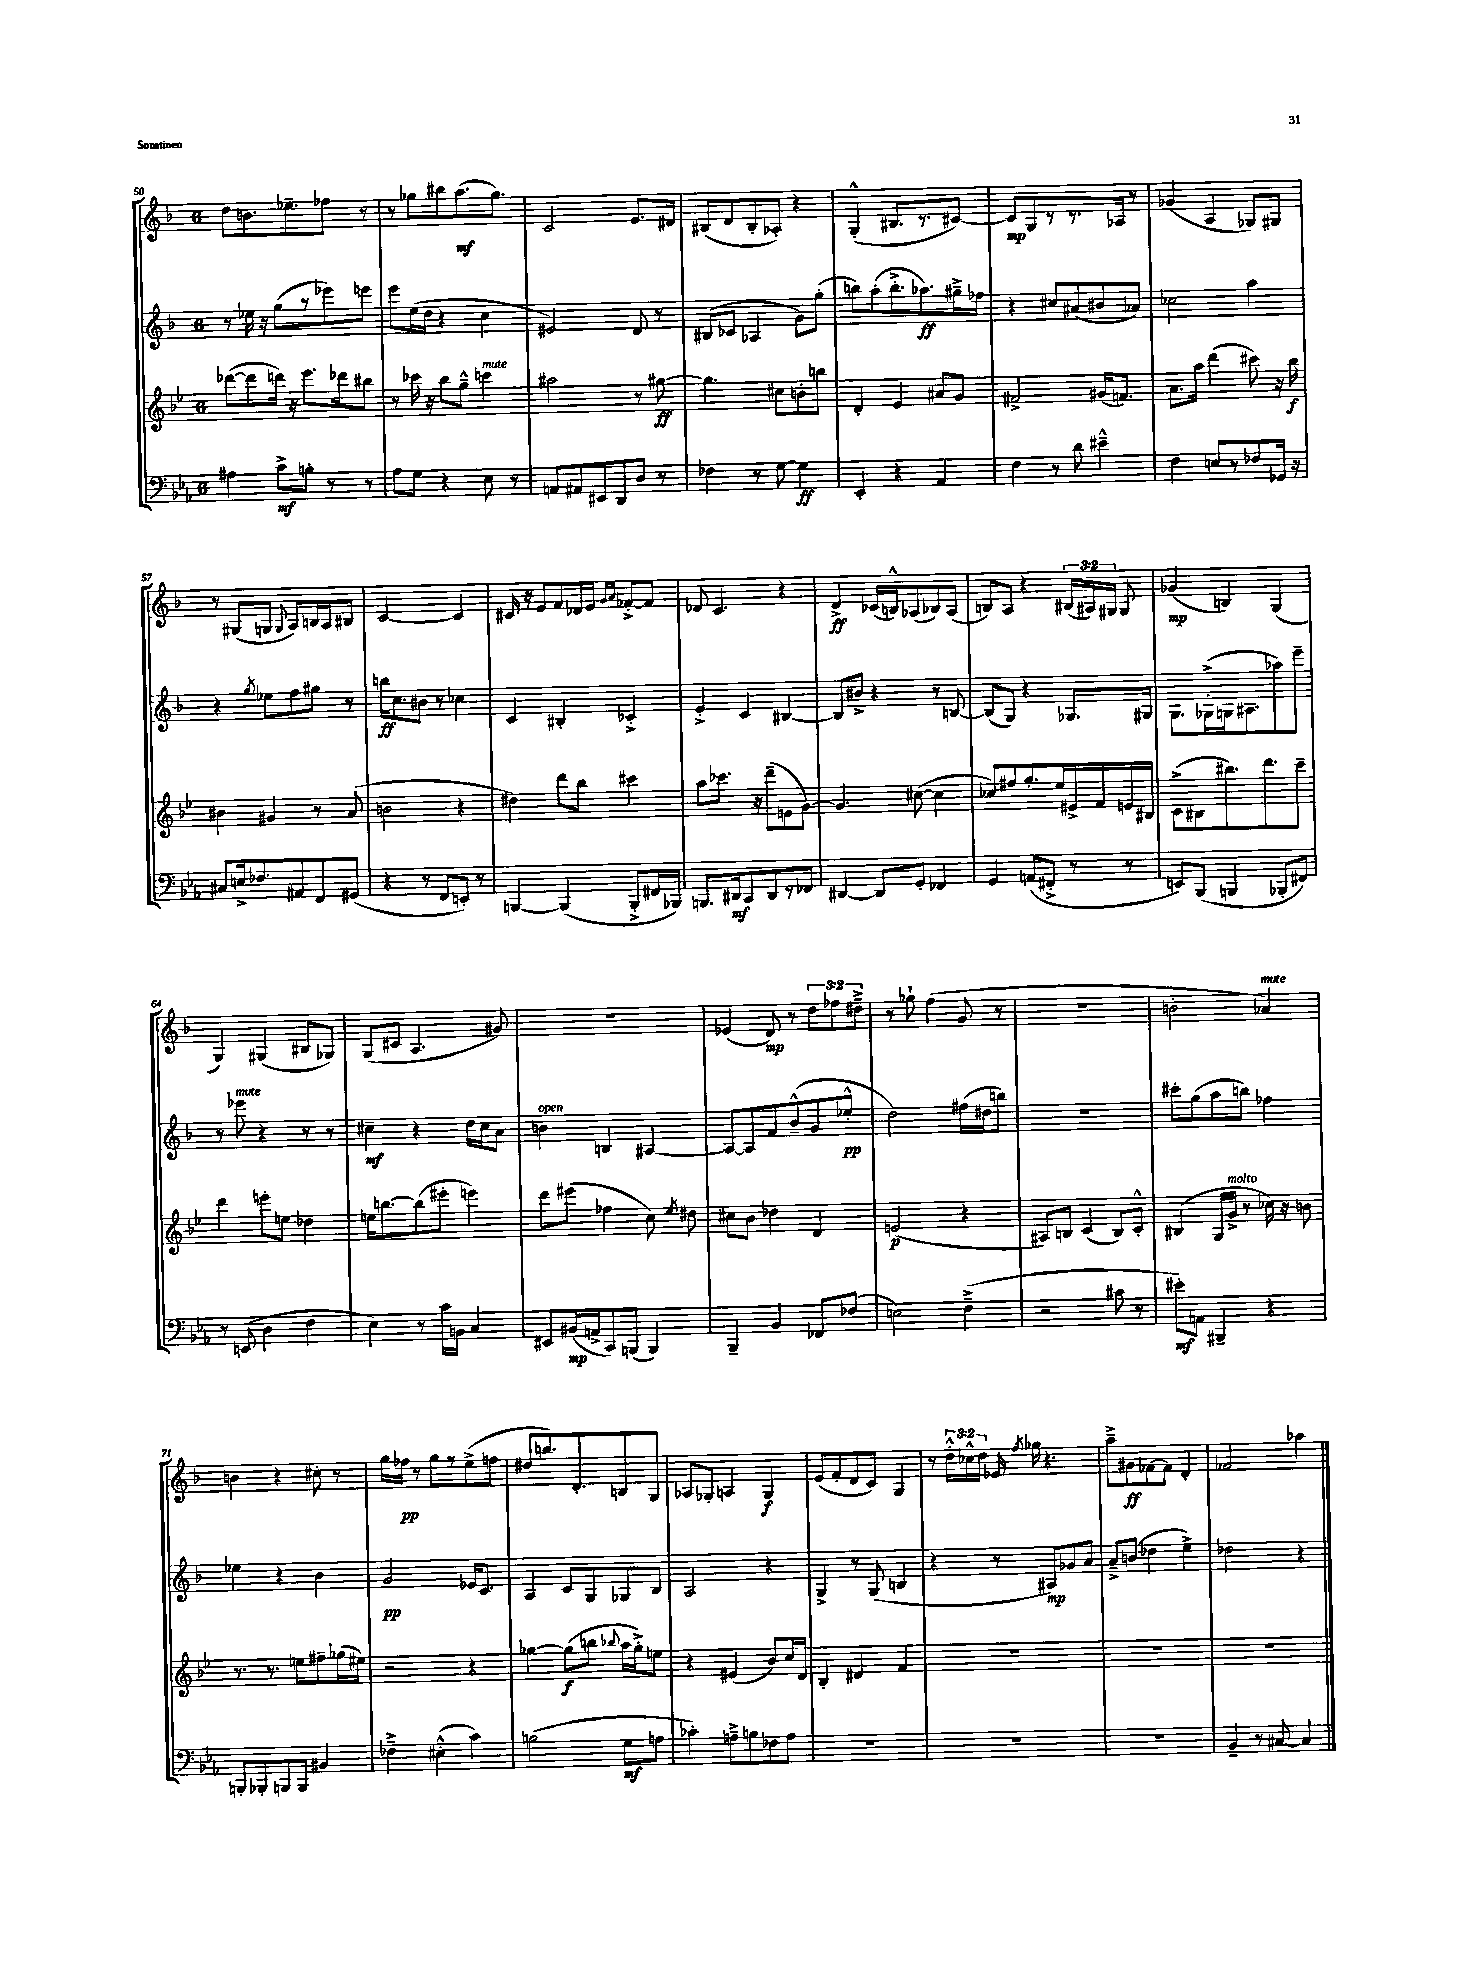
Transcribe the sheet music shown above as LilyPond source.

<<
\new StaffGroup <<
\new Staff = "s0" {
    \clef treble \key f \major \once \override Staff.TimeSignature.style = #'single-digit \time 6/8 \override Staff.TupletNumber.text = #tuplet-number::calc-fraction-text
    \autoBeamOff d''8[ b'8. ees''8.-- fes''8] r8 |
    r8 ges''8[ bis''8 a''8.\mf( ges''8.]) |
    c'2 e'8.[ dis'16] |
    bis8[( d'8 bis8-. aes8]-.) r4 |
    g4-.-^( bis8.[ r8. cis'8]~) |
    cis'8[\mp g8 r8 r8. aes16] r8 |
    ges'4( a4 ges8[) gis8] |
    r8 gis8[( g8] \appoggiatura { g8 } a8[) b16 a16 bis8] |
    c'2~ c'4 |
    cis'16 r16 e'8[ f'8 des'16 e'16] \grace { g'16[ a'16] } fes'8[~-.-> fes'8] |
    des'8 c'4. r4 |
    d'4->\ff ces'16[( b16-^) aes8( bes8) aes8]( |
    b8[) a8] r4 \tuplet 3/2 { bis16[( ais16) gis16] } gis8 |
    ges'4\mp( b4) g4( |
    g4) gis4( bis8[ ges8]) |
    g8[( cis'8] a4. gis'8) |
    R2. |
    ees'4( d'8\mp) r8 \tuplet 3/2 { d''8[ fes''8 dis''8]---> } |
    r8 ges''8-! f''4( g'8 r8 |
    r2. |
    b'2-. aes'4^\markup { \italic "mute" }) |
    b'4 r4 cis''8-. r8 |
    g''16[ fes''16]\pp r8 g''8[ r8 e''8->( f''8] |
    dis''8[ b''8.) d'8.-. b8 g8] |
    aes8[ ges8]-. a4 ges4\f |
    e'8[( f'8-. d'8 c'8]) g4 |
    r8 \tuplet 3/2 { d''16[-.-^ ces''16-^ d''16] } ees'16 \acciaccatura { f''8 } ges''16 r4. |
    a''8[---> gis'8\ff fes'8~ fes'8] d'4-. |
    fes'2 aes''4 \bar "|." |
}
\new Staff = "s1" {
    \clef treble \key f \major \once \override Staff.TimeSignature.style = #'single-digit \time 6/8
    \autoBeamOff r8 ees''16 r16 g''8[( r8 ees'''8) e'''8] |
    e'''8[ e''16( d''16] r4 c''4 |
    eis'2) d'8 r8 |
    bis8[( ces'8] aes4 g'8[) g''8]-.( |
    b''8[) a''8-.( b''8.-.-> aes''8.\ff) gis''16---> fes''16] |
    r4 cis''8[ ais'8( bis'8 aes'8]) |
    ces''2 a''4 |
    r4 \acciaccatura { g''8 } ees''8[ f''8 gis''8] r8 |
    b''16[\ff c''8. bis'8] r8 ces''4 |
    c'4 bis4-. ces'4-.-> |
    e'4-.-> c'4 bis4~ |
    bis8[ bis'8]-> r4 r8 b8~ |
    b8[( g8]) r4 ges8.[ gis16] |
    g8.[ ges16-.->( g16 ais8. aes''8) e'''8]-- |
    r8 ees'''8^\markup { \italic "mute" } r4 r8 r8 |
    cis''4--\mf r4 d''16[ cis''16 a'8] |
    b'4^\markup { \italic "open" } b4 ais4~ |
    ais8[~ ais8 f'8 bes'8---^( g'8 ees''8]-.-^\pp |
    d''2) fis''16[( dis''16 b''8]) |
    R2. |
    cis'''8[-. g''8( a''8 b''8]) fes''4 |
    ees''4 r4 bes'4 |
    g'2\pp ees'16[ c'8.] |
    a4 c'8[ g8 ges8 bes8] |
    a2 r4 |
    g4-> r8 g8( b4 |
    r4 r8 ais8[\mp) ges'8 a'8] |
    a'8[---> b'8]( des''4 e''4->) |
    des''2 r4 \bar "|." |
}
\new Staff = "s2" {
    \clef treble \key bes \major \once \override Staff.TimeSignature.style = #'single-digit \time 6/8
    \autoBeamOff des'''8[~( des'''8 d'''16]) r16 ees'''8.[ des'''16 bis''8] |
    r8 ces'''16 r16 bes''8[ g''8]---^ c'''4^\markup { \italic "mute" } |
    ais''2 r8 gis''8~\ff |
    gis''4. cis''8[ b'8-. b''8] |
    d'4-. ees'4 ais'8[ g'8] |
    fis'2-> gis'16[( f'8.]) |
    a'8.[ a''16] d'''4( cis'''8) r16 bes''16\f |
    bis'4 gis'4 r8 a'8( |
    b'2 r4 |
    dis''4) d'''8[ bes''8] cis'''4 |
    a''8[ ces'''8.] r16 d'''8[--( e'8 g'8]~) |
    g'4. cis''8~( cis''4 |
    ces''8[) fis''8 g''8.-. ees''16 eis'16-> f'16 e'16 bis16] |
    c'8[->( bis8 bis''8.) d'''8. c'''8]-- |
    d'''4 e'''8[-. e''8] des''4 |
    e''16[ b''8.~ b''8( eis'''8]-. e'''4) |
    d'''8[ eis'''8]( fes''4 c''8) \acciaccatura { ees''8 } dis''8 |
    cis''8[ bes'8] des''4 d'4 |
    e'2\p( r4 |
    ais8[) b8] c'4( b8[) c'8]-.-^ |
    bis4( g16[ g'16]->^\markup { \italic "molto" } r8 ces''16) r16 b'8 |
    r8. r8. e''8[ fis''8-- ges''16( eis''16]) |
    r2 r4 |
    ges''4~ ges''8[\f( b''8] \appoggiatura { bes''8 } a''16[ ges''16-.->) e''8] |
    r4 eis'4( bes'8[) c''16 d'16] |
    bes4-. dis'4 f'4 |
    R2. |
    R2. |
    R2. \bar "|." |
}
\new Staff = "s3" {
    \clef bass \key ees \major \once \override Staff.TimeSignature.style = #'single-digit \time 6/8
    \autoBeamOff ais4 c'8[->\mf b8]-. r8 r8 |
    aes8[ g8] r4 ees8 r8 |
    a,8[ ais,8 eis,8 d,8 d8] r8 |
    fes4 r8 g8~ g4\ff |
    ees,4-. r4 aes,4 |
    f4 r8 d'8 eis'4---^ |
    f4 e8[ r8 fes8 ges,16] r16 |
    cis8[ e16-> fes8. ais,8 f,8 gis,8]( |
    r4 r8 f,8[ e,8]-.) r8 |
    b,,4~ b,,4( b,,8[-.-> fis,16 bes,,16]) |
    b,,8.[ dis,16\mf c,8 dis,8 r8 fes,8] |
    dis,4~ dis,8[ g,8]-. fes,4 |
    g,4 a,8[( fis,8]-.-> r8 r8 |
    e,8[) bes,,8]( b,,4 bes,,8[-. fis,8]) |
    r8 e,8( d4 f4 |
    ees4) r8 c'16[ b,16] c4 |
    eis,8[ bis,16\mp( a,16-> c,8) b,,8]( b,,4) |
    bes,,4-- bes,4 fes,8[ fes8]( |
    e2) f4--->( |
    r2 cis'8 r8 |
    eis'8[-.\mf) a,8] bis,,4-- r4 |
    b,,8[-. bes,,8-. b,,8 b,,8] bis,4 |
    fes4---> eis4-.-^( c'4) |
    b2( g8[\mf a8] |
    ces'4-.) a8[---> b8 fes8 a8] |
    R2. |
    R2. |
    R2. |
    bes,4-- r8 cis8~ cis4 \bar "|." |
}
>>
>>
\layout { \context { \Score currentBarNumber = #50 } }
